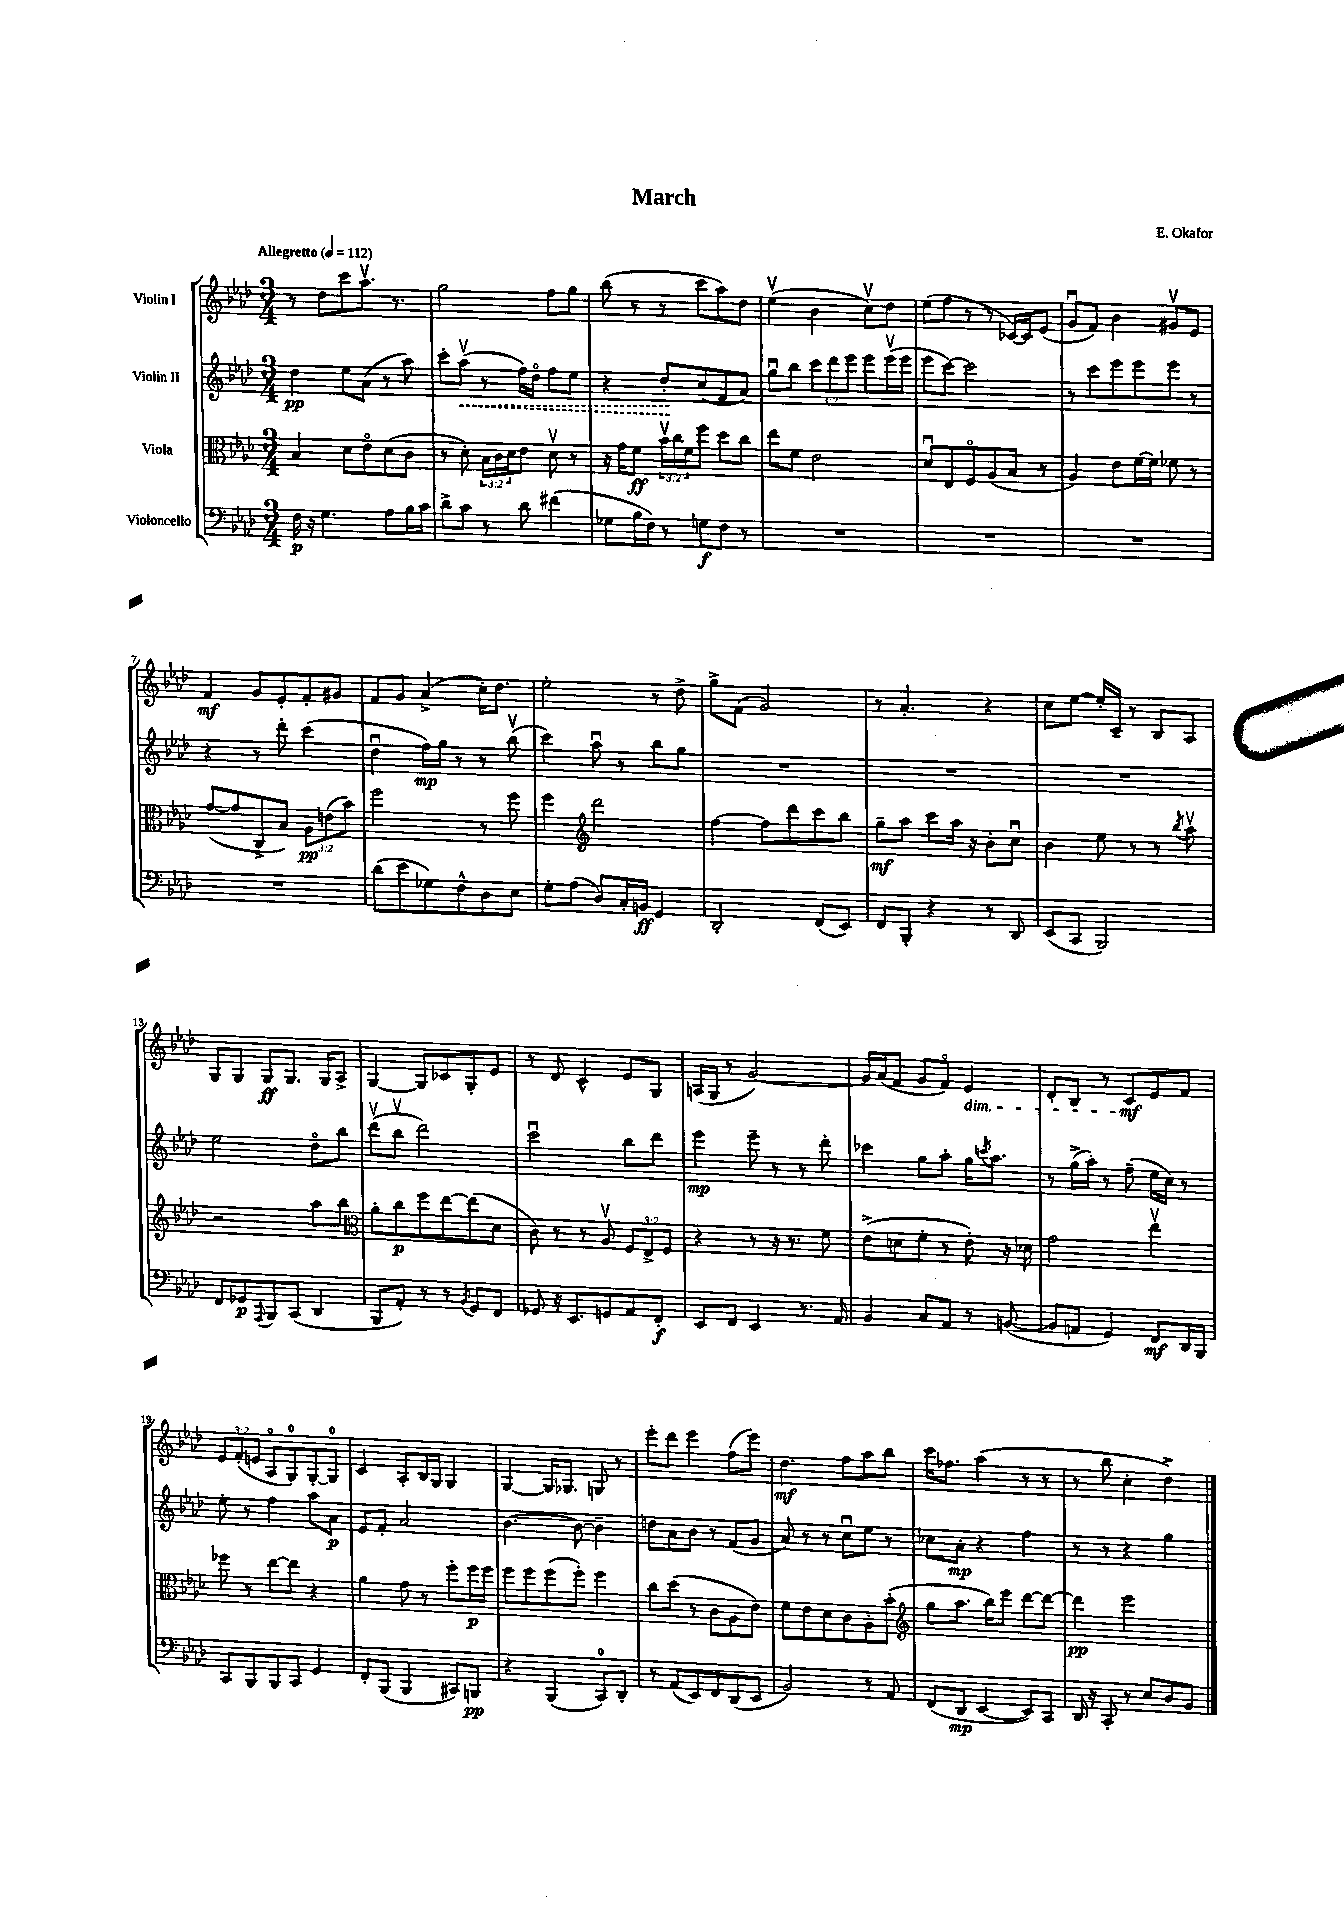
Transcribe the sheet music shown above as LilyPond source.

\header { title = "March" composer = "E. Okafor" }
<<
\new StaffGroup <<
\new Staff = "s0" \with { instrumentName = "Violin I" } {
    \clef treble \key aes \major \numericTimeSignature \time 3/4 \override Staff.TupletNumber.text = #tuplet-number::calc-fraction-text \tempo "Allegretto" 4 = 112
    r8 des''8 c'''8 aes''8.\upbow r8. |
    g''2 f''8 g''8 |
    bes''8( r8 r8 c'''8 aes''8) des''8 |
    ees''4\upbow( bes'4 c''8\upbow) des''8 |
    ees''8( f''8 r8 r8 ces'16~) ces'16 ees'8( |
    g'8\downbow f'8) bes'4 gis'8\upbow ees'8 |
    f'4\mf g'8 ees'8-. f'8-. gis'8 |
    f'8 g'8 aes'4->( c''16-.) des''8. |
    ees''2-. r8 des''8-> |
    g''8-> f'8( g'2) |
    r8 aes'4.-. r4 |
    c''8 ees''8~ ees''16-. c'16-- r8 bes8 aes8 |
    g8 g8 g8\ff g8. g16 aes8-> |
    g4~ g8 ces'8 g8-. ees'8 |
    r8 des'8 c'4-^ ees'8 g8 |
    a16( g16 r8 g'2~) |
    g'16 aes'16( f'8 g'8 f'8\flageolet) ees'4\dim |
    des'8-. bes8 r8 c'8\mf\! ees'8 f'8 |
    \tuplet 3/2 { ees'8 f'8-.( e'8 } aes8\flageolet g8-0) g8~-. g8-0 |
    c'4 aes8-. bes16 g16 g4 |
    g4~ g16 ges8. g8 r8 |
    ees'''8-. des'''8 ees'''4 f''8( ees'''8) |
    des''4.\mf f''8 aes''8 bes''8 |
    c'''16 fes''8. aes''4( r8 r8 |
    r8 bes''8 c''4-. des''4->) \bar "|." |
}
\new Staff = "s1" \with { instrumentName = "Violin II" } {
    \clef treble \key aes \major \numericTimeSignature \time 3/4 \override Staff.TupletNumber.text = #tuplet-number::calc-fraction-text
    des''4\pp ees''8 aes'8( r8 aes''8) |
    c'''8-. \once \override Hairpin.style = #'dashed-line aes''8\upbow\<( r8 f''16) des''16\flageolet f''8 ees''8 |
    r4 des''8-.\! c''8( f'8 aes'8) |
    g''8\downbow bes''8 \tuplet 3/2 { c'''8 des'''8 ees'''8 } ees'''8 ees'''16\upbow( ees'''16 |
    ees'''8 c'''8~) c'''2 |
    r8 c'''8 ees'''8 ees'''8 ees'''8 r8 |
    r4 r8 des'''8-. c'''4( |
    des''4\downbow f''16\mp) g''16 r8 r8 bes''8\upbow( |
    c'''4) aes''8\downbow r8 bes''8 g''8 |
    R2. |
    R2. |
    R2. |
    ees''2 des''8\flageolet bes''8 |
    des'''8\upbow( bes''8\upbow des'''2) |
    c'''2\downbow bes''8 des'''8 |
    ees'''4\mp ees'''8-- r8 r8 des'''8-. |
    ces'''4 g''8 aes''8-. g''16 \acciaccatura { c'''8 } aes''8. |
    r8 g''16->( aes''16-.) r8 f''8--( ees''16 c''16) r8 |
    ees''8-. r8 f''4 aes''8 aes'8\p |
    ees'8 f'8-. aes'2 |
    bes'4.~ bes'8~ bes'4-- |
    d''8 aes'8 bes'8 r8 f'8( g'8 |
    aes'8) r8 r8 c''8\downbow ees''8 r8 |
    ces''8 aes'8-.\mp r4 f''4 |
    r8 r8 r4 g''4 \bar "|." |
}
\new Staff = "s2" \with { instrumentName = "Viola" } {
    \clef alto \key aes \major \numericTimeSignature \time 3/4 \override Staff.TupletNumber.text = #tuplet-number::calc-fraction-text
    bes4 des'8 ees'8\flageolet des'8( c'8 |
    r8 des'8-.) \tuplet 3/2 { bes16 c'16 des'16 } ees'8 des'8\upbow r8 |
    r16 g'16 f'8\ff \tuplet 3/2 { bes'16\upbow c''16 f'16 } f''8 des''8 c''8 |
    ees''8 f'8 ees'2 |
    des'8\downbow ees8 f8\flageolet aes8( bes8 r8 |
    aes4) ees'8 f'16~ f'16 fes'8 r8 |
    g'8~( g'8 c8-> bes8) \tuplet 3/2 { aes8\pp e'8( bes'8) } |
    f''2 r8 f''8 |
    f''4 \clef treble des'''2 |
    f''4~ f''8 des'''8 c'''8 bes''8 |
    g''8--\mf aes''8 c'''8 aes''16 r16 bes'8-. c''8\downbow |
    bes'4 ees''8 r8 r8 \acciaccatura { bes''8 } aes''8\upbow |
    r2 aes''8 bes''8 |
    \clef alto aes'8-. c''8\p f''8 ees''8~ ees''8( des'8 |
    c'8) r8 r8 aes8\upbow \tuplet 3/2 { f8 ees8-> f8 } |
    r4 r8 r16 r8. f'8 |
    ees'8->( d'8 f'8-. r8 ees'8-.) r16 des'16 |
    g'2 ees''4\upbow |
    fes''8 r8 ees''8~ ees''8 r4 |
    aes'4 g'8 r8 f''8-. f''16\p f''16 |
    f''8 f''8 f''8( f''8-.) f''4 |
    c''8 des''8( r8 c'8 aes8 ees'8) |
    f'8 ees'8 des'8 c'8 aes8-. bes'8-.( |
    \clef treble g''8 aes''8. bes''16) ees'''8 des'''8~ des'''8~ |
    des'''4\pp ees'''2 \bar "|." |
}
\new Staff = "s3" \with { instrumentName = "Violoncello" } {
    \clef bass \key aes \major \numericTimeSignature \time 3/4
    f16\p r16 g4. aes8 bes16 c'16 |
    des'8-> c'8 r8 des'8 fis'4( |
    ges8 bes16 f16) r8 g8\f f8 r8 |
    R2. |
    R2. |
    R2. |
    R2. |
    des'8( ees'8 ges8) f8-^ des8 ees8 |
    g8-. aes8( des8) c16-. b,16\ff g,4 |
    des,2-. f,8( ees,8) |
    f,8 bes,,8-. r4 r8 des,8 |
    ees,8( c,8 bes,,2) |
    f,8 ges,8\p \appoggiatura { aes,,8 } bes,,8 c,8( des,4 |
    bes,,8 aes,8-.) r8 r8 \acciaccatura { bes,8 } g,8 f,8 |
    ges,8 r16 ees,8. g,8 aes,8 f,8-.\f |
    ees,8 f,8 ees,4 r8. aes,16 |
    bes,4 c8 aes,8 r8 b,8~( |
    b,8 a,8 g,4) f,8\mf des,16 bes,,16 |
    c,8 bes,,8 bes,,8 c,8 g,4 |
    f,8-. bes,,8( bes,,4 cis,8) b,,8\pp |
    r4 bes,,4( c,8-0) des,8-. |
    r8 aes,8( ees,8) f,8 des,8( ees,8 |
    bes,2) r8 aes,8 |
    f,8( des,8\mp ees,4~ ees,8) c,8 |
    des,16 r16 c,8-. r8 ees8 des8 bes,8 \bar "|." |
}
>>
>>
